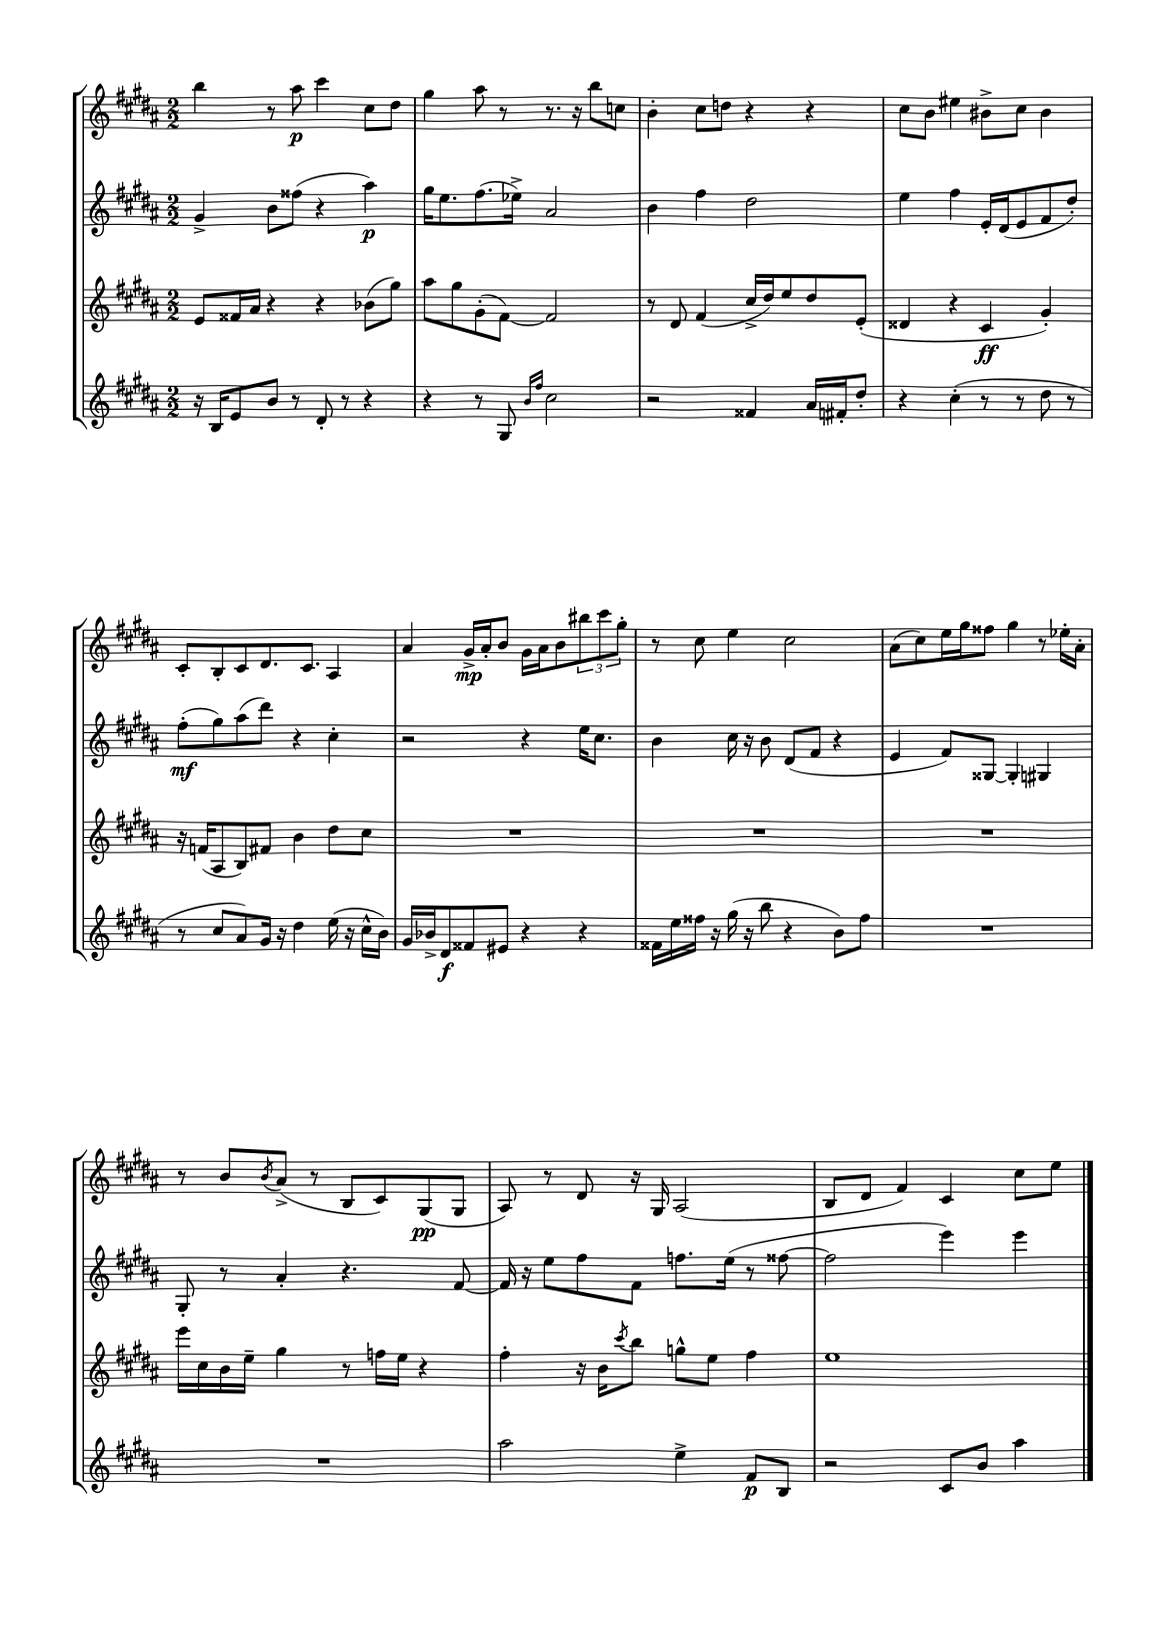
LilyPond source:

<<
\new StaffGroup <<
\new Staff = "s0" {
    \clef treble \key b \major \numericTimeSignature \time 2/2
    b''4 r8 ais''8\p cis'''4 cis''8 dis''8 |
    gis''4 ais''8 r8 r8. r16 b''8 c''8 |
    b'4-. cis''8 d''8 r4 r4 |
    cis''8 b'8 eis''4 bis'8-> cis''8 bis'4 |
    cis'8-. b8-. cis'8 dis'8. cis'8. ais4 |
    ais'4 gis'16->\mp ais'16-. b'8 gis'16 ais'16 b'8 \tuplet 3/2 { bis''8 cis'''8 gis''8-. } |
    r8 cis''8 e''4 cis''2 |
    ais'8( cis''8) e''16 gis''16 fisis''8 gis''4 r8 ees''16-. ais'16-. |
    r8 b'8 \acciaccatura { b'8 } ais'8->( r8 b8 cis'8) gis8\pp( gis8 |
    ais8) r8 dis'8 r16 gis16 ais2( |
    b8 dis'8 fis'4) cis'4 cis''8 e''8 \bar "|." |
}
\new Staff = "s1" {
    \clef treble \key b \major \numericTimeSignature \time 2/2
    gis'4-> b'8 fisis''8( r4 ais''4\p) |
    gis''16 e''8. fis''8.( ees''16->) ais'2 |
    b'4 fis''4 dis''2 |
    e''4 fis''4 e'16-. dis'16( e'8 fis'8 dis''8-.) |
    fis''8-.\mf( gis''8) ais''8( dis'''8) r4 cis''4-. |
    r2 r4 e''16 cis''8. |
    b'4 cis''16 r16 b'8 dis'8( fis'8 r4 |
    e'4 fis'8) gisis8~ gisis4-. gis4 |
    gis8-. r8 ais'4-. r4. fis'8~ |
    fis'16 r16 e''8 fis''8 fis'8 f''8. e''16( r8 fisis''8~ |
    fisis''2 e'''4) e'''4 \bar "|." |
}
\new Staff = "s2" {
    \clef treble \key b \major \numericTimeSignature \time 2/2
    e'8 fisis'16 ais'16 r4 r4 bes'8( gis''8) |
    ais''8 gis''8 gis'8-.( fis'8~) fis'2 |
    r8 dis'8 fis'4( cis''16-> dis''16) e''8 dis''8 e'8-.( |
    disis'4 r4 cis'4\ff gis'4-.) |
    r16 f'16( ais8 b8) fis'8 b'4 dis''8 cis''8 |
    R1 |
    R1 |
    R1 |
    e'''16 cis''16 b'16 e''16-- gis''4 r8 f''16 e''16 r4 |
    fis''4-. r16 b'16 \acciaccatura { cis'''8 } b''8 g''8-^ e''8 fis''4 |
    e''1 \bar "|." |
}
\new Staff = "s3" {
    \clef treble \key b \major \numericTimeSignature \time 2/2
    r16 b16 e'8 b'8 r8 dis'8-. r8 r4 |
    r4 r8 gis8 \grace { b'16 fis''16 } cis''2 |
    r2 fisis'4 ais'16 fis'16-. dis''8-. |
    r4 cis''4-.( r8 r8 dis''8 r8 |
    r8 cis''8 ais'8) gis'16 r16 dis''4 e''16( r16 cis''16-^ b'16) |
    gis'16 bes'16-> dis'8\f fisis'8 eis'8 r4 r4 |
    fisis'16 e''16 fisis''16 r16 gis''16( r16 b''8 r4 b'8) fisis''8 |
    R1 |
    R1 |
    ais''2 e''4-> fis'8\p b8 |
    r2 cis'8 b'8 ais''4 \bar "|." |
}
>>
>>
\layout { \context { \Score \remove "Bar_number_engraver" } }
